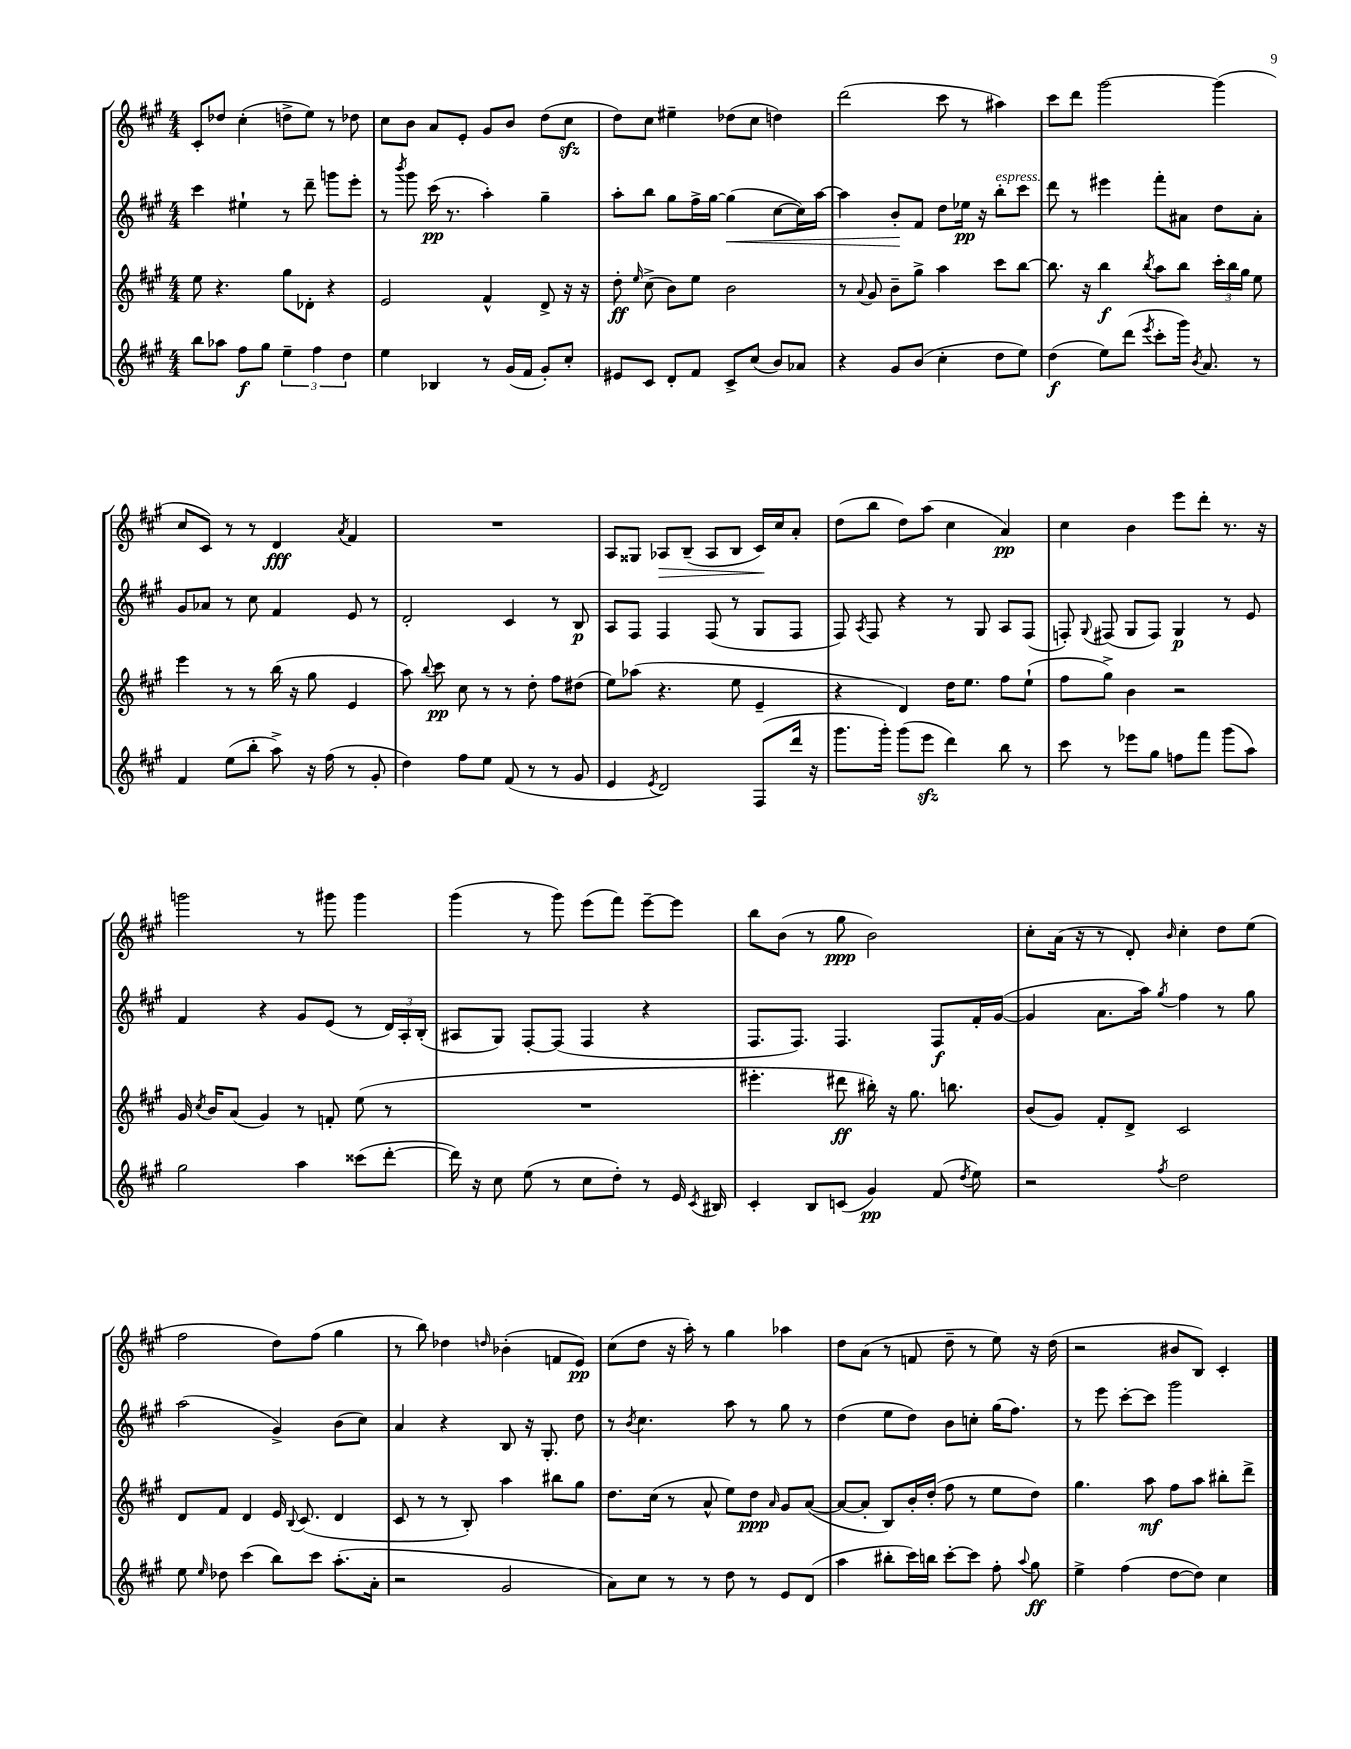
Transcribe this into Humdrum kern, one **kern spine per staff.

**kern	**kern	**kern	**kern
*staff4	*staff3	*staff2	*staff1
*clefG2	*clefG2	*clefG2	*clefG2
*k[f#c#g#]	*k[f#c#g#]	*k[f#c#g#]	*k[f#c#g#]
*M4/4	*M4/4	*M4/4	*M4/4
8bb	8ee	4ccc#	8c#'
8aa-	4.r	.	8dd-
8ff#	.	4ee#`	(4cc#'
8gg#	.	.	.
6ee~	8gg#	8r	8dd^
.	8d-'	8ddd~	8ee)
6ff#	.	.	.
.	4r	8ggg	8r
6dd	.	.	.
.	.	8eee'	8dd-
=	=	=	=
4ee	2e	8r	8cc#
.	.	8qbbb	.
.	.	8ggg#	8b
4B-	.	(16ccc#	8a
.	.	8.r	.
.	.	.	8e'
8r	4f#^^	4aa')	8g#
(16g#	.	.	8b
16f#	.	.	.
8g#')	8d^	4gg#~	(8dd
8cc#'	16r	.	8cc#
.	16r	.	.
=	=	=	=
8e#	8dd'	8aa'	8dd)
.	16qqee	.	.
8c#	(8cc#^	8bb	8cc#
8d'	8b)	8gg#	4ee#~
8f#	8ee	16ff#^	.
.	.	[16gg#	.
8c#^	2b	(4gg#]	(8dd-
(8cc#	.	.	8cc#
8b)	.	[8cc#	4dd)
8a-	.	16cc#])	.
.	.	[16aa	.
=	=	=	=
4r	8r	4aa]	(2ddd
.	8qqa	.	.
.	8g#	.	.
8g#	8b~	8b'	.
(8b	8gg#^	8f#	.
4cc#'	4aa	8dd	8ccc#
.	.	16ee-	8r
.	.	16r	.
8dd	8ccc#	8bb'	4aa#)
8ee)	[8bb	8ccc#	.
=	=	=	=
(4dd	8.bb]	8ddd	8ccc#
.	.	8r	8ddd
.	16r	.	.
8ee)	4bb	4eee#	[2ggg#
(8ddd	.	.	.
8qeee	8qbb	.	.
8ccc#'	8aa	8fff#'	.
16ggg#)	8bb	8a#	.
8qb	.	.	.
8.a	.	.	.
.	24ccc#'	8dd	(4ggg#]
.	24bb	.	.
.	24gg#	.	.
8r	8ee	8a#'	.
=	=	=	=
4f#	4eee	8g#	8cc#
.	.	8a-	8c#)
(8ee	8r	8r	8r
8bb'	8r	8cc#	8r
8aa^)	(16bb	4f#	4d
.	16r	.	.
16r	8gg#	.	.
(16ff#	.	.	.
.	.	.	8qa
8r	4e	8e	4f#
8g#'	.	8r	.
=	=	=	=
4dd)	8aa)	2d'	1r
.	8qqbb	.	.
.	8ccc#	.	.
8ff#	8cc#	.	.
8ee	8r	.	.
(8f#	8r	4c#	.
8r	8dd'	.	.
8r	8ff#	8r	.
8g#	(8dd#	8B	.
=	=	=	=
4e	8ee)	8A	8A
.	(8aa-	8F#	8G##
8qe	.	.	.
2d)	4.r	4F#	8A-
.	.	.	(8B~
.	.	(8F#	8A-
.	8ee	8r	8B
(8F#	4e~	8G#	16c#)
.	.	.	16cc#
16ddd	.	8F#	8a'
16r	.	.	.
=	=	=	=
8.ggg#	4r	8F#)	(8dd
.	.	8qA	.
.	.	8F#	8bb
16ggg#')	.	.	.
(8ggg#	4d)	4r	8dd)
8eee	.	.	(8aa
4ddd)	16dd	8r	4cc#
.	8.ee	.	.
.	.	8G#	.
8bb	8ff#	8A	4a)
8r	(8ee`	(8F#	.
=	=	=	=
8ccc#	8ff#	8F')	4cc#
.	.	8qqG#	.
8r	8gg#^)	(8F#	.
8eee-	4b	8G#	4b
8gg#	.	8F#)	.
8ff	2r	4G#	8eee
8fff#	.	.	8ddd'
(8ggg#	.	8r	8.r
8aa)	.	8e	.
.	.	.	16r
=	=	=	=
2gg#	16g#	4f#	2ggg
.	8qcc#	.	.
.	16b	.	.
.	(8a	.	.
.	4g#)	4r	.
4aa	8r	8g#	8r
.	8f'	(8e	8ggg#
(8ccc##	(8ee	8r	4ggg#
[8ddd'	8r	24d)	.
.	.	24A'	.
.	.	(24B'	.
=	=	=	=
16ddd])	1r	8A#	(4ggg#
16r	.	.	.
8cc#	.	8G#)	.
(8ee	.	[8F#'	8r
8r	.	(8F#]	8ggg#)
8cc#	.	4F#	(8eee
8dd')	.	.	8fff#)
8r	.	4r	[8eee~
16e	.	.	8eee]
8qc#	.	.	.
16B#	.	.	.
=	=	=	=
4c#'	4.eee#'	8.F#	8bb
.	.	.	(8b
.	.	8.F#)	.
8B	.	.	8r
(8c	8ddd#	4.F#	8gg#
4g#)	16bb#')	.	2b)
.	16r	.	.
.	8.gg#	.	.
(8f#	.	8F#	.
.	8.bb	.	.
8qdd	.	.	.
8ee)	.	16f#'	.
.	.	([16g#	.
=	=	=	=
2r	(8b	4g#]	8cc#'
.	8g#)	.	(16a
.	.	.	16r
.	8f#'	8.a	8r
.	8d^	.	8d')
.	.	16aa)	.
8qff#	.	8qgg#	16qqb
2dd	2c#	4ff#	4cc#'
.	.	8r	8dd
.	.	8gg#	(8ee
=	=	=	=
8ee	8d	(2aa	2ff#
16qqee	.	.	.
8dd-	8f#	.	.
(4ccc#	4d	.	.
8bb)	16e	4g#^)	8dd)
.	8qqB	.	.
.	(8.c#	.	.
8ccc#	.	.	(8ff#
(8.aa'	4d	(8b	4gg#
.	.	8cc#)	.
16a'	.	.	.
=	=	=	=
2r	8c#	4a	8r
.	8r	.	8bb)
.	8r	4r	4dd-
.	8B')	.	.
.	.	.	16qqdd
2g#	4aa	8B	(4b-'
.	.	16r	.
.	.	8.G#'	.
.	8bb#	.	8f
.	8gg#	8dd	8e)
=	=	=	=
8a)	8.dd	8r	(8cc#
.	.	8qb	.
8cc#	.	4.cc#	8dd
.	(16cc#	.	.
8r	8r	.	16r
.	.	.	16aa')
8r	8a^^	.	8r
8dd	8ee)	8aa	4gg#
8r	8dd	8r	.
.	16qqa	.	.
8e	8g#	8gg#	4aa-
(8d	([8a	8r	.
=	=	=	=
4aa	8a_	(4dd	8dd
.	8a']	.	(8a
8bb#'	8B)	8ee	8r
16ccc#)	16b'	8dd)	8f
16bb	(16dd'	.	.
[8ccc#'	8ff#	8b	8dd~
8ccc#]	8r	8cc'	8r
8ff#'	8ee	(16gg#	8ee)
.	.	8.ff#)	.
8qqaa	.	.	.
8gg#	8dd)	.	16r
.	.	.	(16dd
=	=	=	=
4ee^	4.gg#	8r	2r
.	.	8eee	.
(4ff#	.	[8ccc#'	.
.	8aa	8ccc#]	.
[8dd	8ff#	2ggg#	8b#
8dd])	8aa	.	8B)
4cc#	8bb#'	.	4c#'
.	8ddd^	.	.
==	==	==	==
*-	*-	*-	*-
